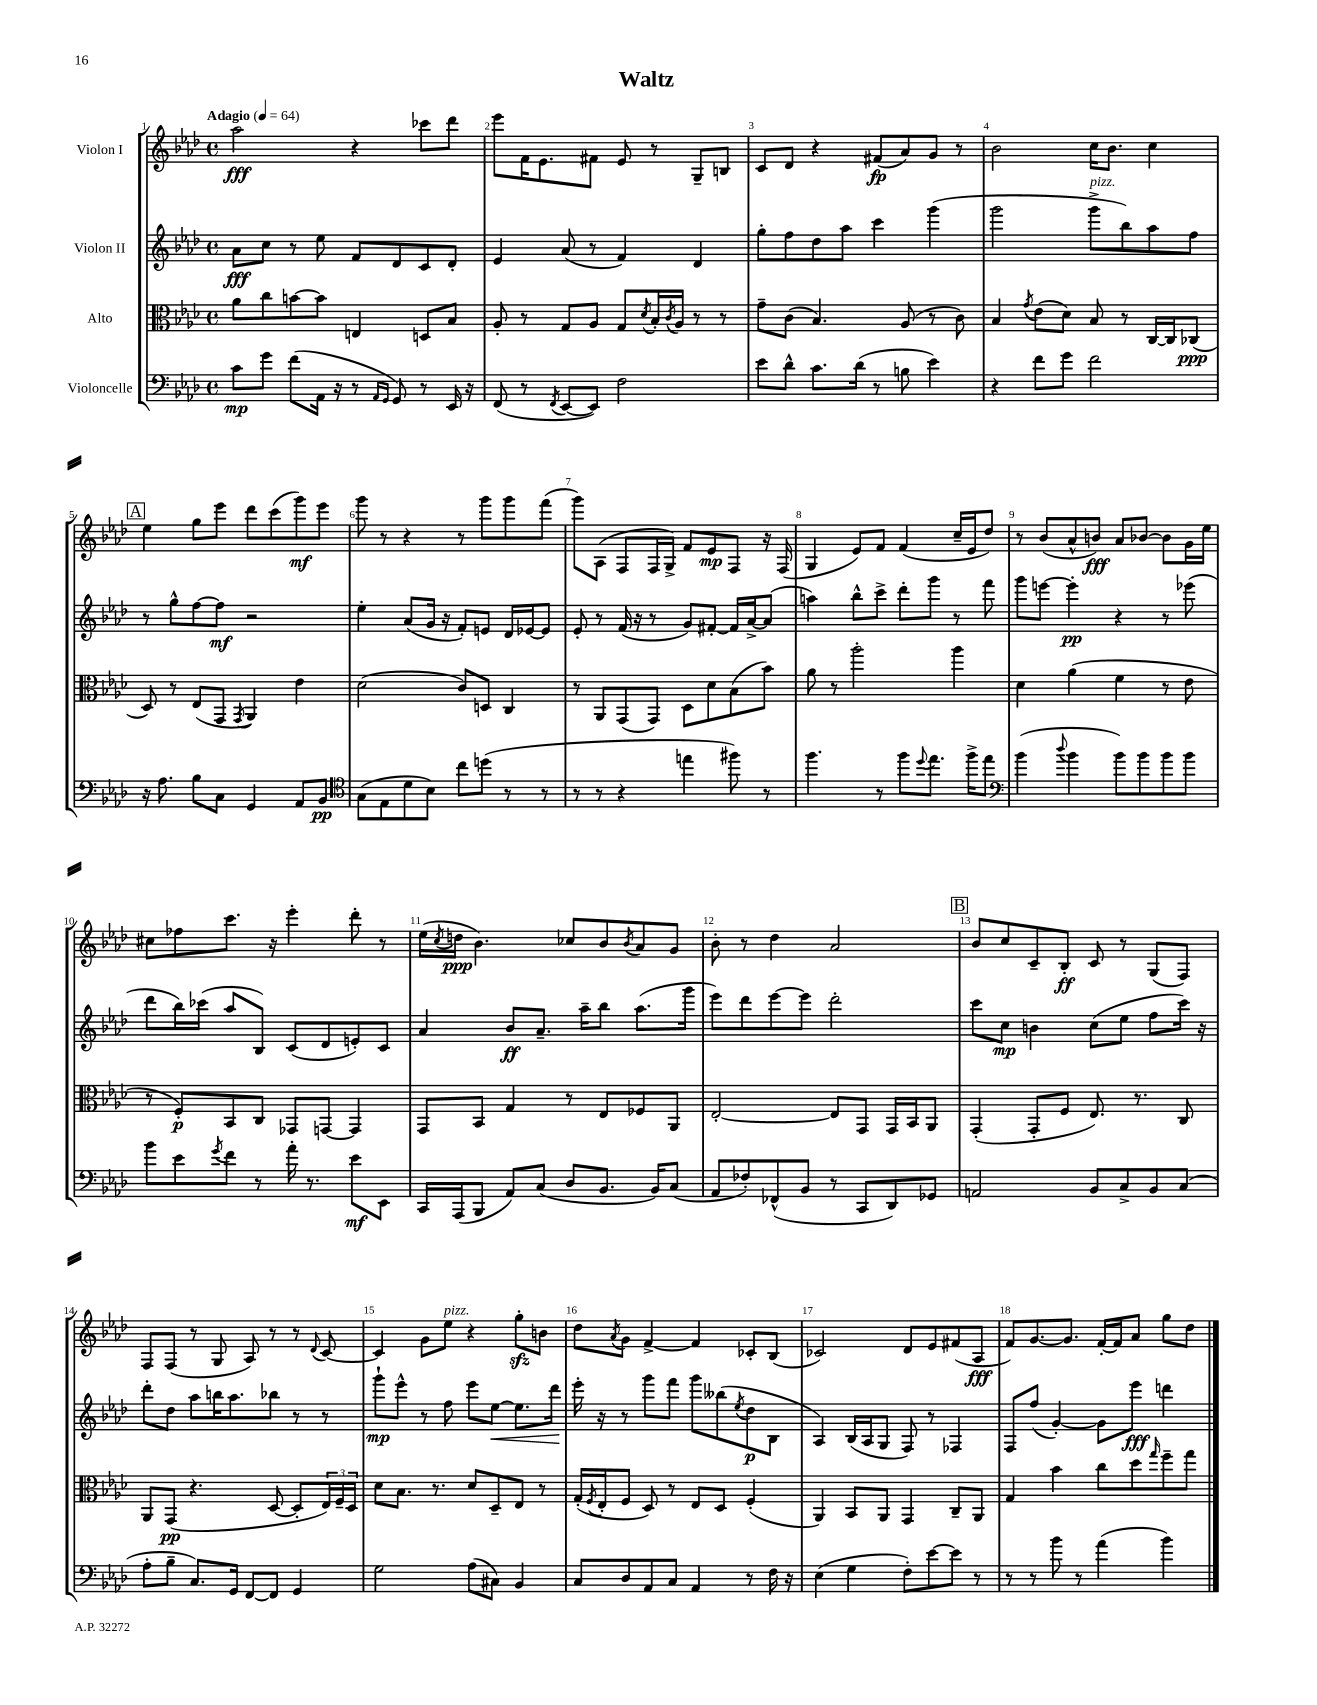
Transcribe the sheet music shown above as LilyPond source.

\header { title = "Waltz" }
<<
\new StaffGroup <<
\new Staff = "s0" \with { instrumentName = "Violon I" } {
    \clef treble \key aes \major \defaultTimeSignature \time 4/4 \tempo "Adagio" 4 = 64
    aes''2\fff r4 ces'''8 des'''8 |
    ees'''8 f'16 ees'8. fis'8 ees'8 r8 g8-- b8 |
    c'8 des'8 r4 fis'8\fp( aes'8) g'8 r8 |
    bes'2 c''16 bes'8. c''4 |
    \mark \markup { \box "A" } ees''4 g''8 ees'''8 des'''8 c'''8( g'''8\mf) ees'''8 |
    g'''8 r8 r4 r8 g'''8 g'''8 f'''8( |
    g'''8) aes8( f8 f16 g16->) f'8 ees'8\mp f8 r16 f16( |
    g4 ees'8) f'8 f'4( c''16-- ees'16 des''8) |
    r8 bes'8( aes'8-^ b'8\fff) aes'8 bes'8~ bes'8 g'16 ees''16 |
    cis''8 fes''8 c'''8. r16 ees'''4-. des'''8-. r8 |
    ees''16( \acciaccatura { c''8 } d''16\ppp bes'4.) ces''8 bes'8 \acciaccatura { bes'8 } aes'8 g'8 |
    bes'8-. r8 des''4 aes'2 |
    \mark \markup { \box "B" } bes'8 c''8 c'8-- bes8-.\ff c'8 r8 g8( f8) |
    f8 f8( r8 g8 aes8) r8 r8 \appoggiatura { des'8 } c'8~ |
    c'4 g'8 ees''8^\markup { \italic "pizz." } r4 g''8-.\sfz b'8 |
    des''8 \acciaccatura { aes'8 } g'8 f'4~-> f'4 ces'8-. bes8( |
    ces'2) des'8 ees'8 fis'8( aes8\fff |
    f'8) g'8.~ g'8. f'16~-. f'16 aes'8 g''8 des''8 \bar "|." |
}
\new Staff = "s1" \with { instrumentName = "Violon II" } {
    \clef treble \key aes \major \defaultTimeSignature \time 4/4
    aes'8\fff c''8 r8 ees''8 f'8 des'8 c'8 des'8-. |
    ees'4 aes'8( r8 f'4) des'4 |
    g''8-. f''8 des''8 aes''8 c'''4 g'''4( |
    g'''2 g'''8->^\markup { \italic "pizz." } bes''8) aes''8 f''8 |
    \mark \markup { \box "A" } r8 g''8-^ f''8~ f''8\mf r2 |
    ees''4-. aes'8( g'16 r16 f'8-.) e'8 des'16 ees'16~ ees'8 |
    ees'8-. r8 f'16( r16 r8 g'8) fis'8~-. fis'16 aes'16~-> aes'8( |
    a''4) bes''8-^ c'''8-> des'''8-. g'''8 r8 f'''8 |
    g'''8 e'''8~ e'''4-.\pp r4 r8 ees'''8( |
    des'''8 bes''16) ces'''16( aes''8 bes8) c'8( des'8 e'8-.) c'8 |
    aes'4 bes'8\ff aes'8.-- aes''16-- bes''8 aes''8.( g'''16 |
    ees'''8) des'''8 ees'''8~ ees'''8 des'''2-. |
    \mark \markup { \box "B" } c'''8 c''8\mp b'4 c''8( ees''8 f''8 c'''16) r16 |
    des'''8-. des''8 aes''8 b''16 aes''8. bes''8 r8 r8 |
    g'''8-!\mp ees'''8-^ r8 f''8 ees'''8 ees''8~\< ees''8. des'''16\! |
    ees'''16-. r16 r8 g'''8 f'''8 g'''8 beses''8( \acciaccatura { ees''8 } des''8\p bes8 |
    aes4) bes16( aes16 g8 f8) r8 fes4 |
    f8 f''8( g'4~-.) g'8 ees'''8\fff d'''4 \bar "|." |
}
\new Staff = "s2" \with { instrumentName = "Alto" } {
    \clef alto \key aes \major \defaultTimeSignature \time 4/4
    aes'8 c''8 b'8~ b'8 e4 d8 bes8 |
    aes8-. r8 g8 aes8 g8 \acciaccatura { des'8 } bes16-. \acciaccatura { c'8 } aes16 r8 r8 |
    g'8-- c'8( bes4.) aes8( r8 c'8) |
    bes4 \acciaccatura { g'8 } ees'8( des'8) bes8 r8 c16~ c16 ces8\ppp( |
    \mark \markup { \box "A" } des8) r8 ees8( g,8 \acciaccatura { g,8 } aes,4) ees'4 |
    des'2( c'8) d8 c4 |
    r8 aes,8 g,8( g,8) des8 des'8 bes8( bes'8) |
    aes'8 r8 aes''2-. aes''4 |
    des'4 aes'4( f'4 r8 ees'8 |
    r8 f8-.\p) bes,8 c8 ges,8 g,8~ g,4 |
    g,8 bes,8 g4 r8 ees8 fes8 aes,8 |
    ees2~-. ees8 g,8 g,16 bes,16 aes,8 |
    \mark \markup { \box "B" } g,4-.( g,8-. f8 ees8.) r8. c8 |
    aes,8 g,8\pp( r4. des8~ des8-. \tuplet 3/2 { ees16) f16-- des16 } |
    des'8 bes8. r8. des'8 des8-- ees8 r8 |
    g16-.( \acciaccatura { f8 } ees16-. f8 des8) r8 ees8 des8 f4-.( |
    aes,4) bes,8 aes,8 g,4 c8-- aes,8 |
    g4 bes'4 c''8 des''8 \grace { g''16 } f''8-- g''8 \bar "|." |
}
\new Staff = "s3" \with { instrumentName = "Violoncelle" } {
    \clef bass \key aes \major \defaultTimeSignature \time 4/4
    c'8\mp g'8 f'8( aes,16 r16 r8 \grace { aes,16 g,16 } g,8) r8 ees,16 r16 |
    f,8( r8 \acciaccatura { f,8 } ees,8~ ees,8) f2 |
    ees'8 des'8-^ c'8. des'16( r8 b8 ees'4) |
    r4 f'8 g'8 f'2 |
    \mark \markup { \box "A" } r16 aes8. bes8 c8 g,4 aes,8 bes,8\pp |
    \clef tenor g8( ees8 des'8 bes8) c''8 d''8( r8 r8 |
    r8 r8 r4 e''4 fis''8) r8 |
    f''4. r8 f''8 \appoggiatura { des''8 } ees''8. f''16-> ees''8 |
    \clef bass bes'4( \appoggiatura { des''8 } bes'4 bes'8) bes'8 bes'8 bes'8 |
    bes'8 ees'8 \acciaccatura { g'8 } f'8 r8 aes'16-. r8. ees'8\mf ees,8 |
    c,16 aes,,16( bes,,8 aes,8) c8( des8 bes,8. bes,16) c8( |
    aes,8 fes8-.) fes,8-^( bes,8 r8 c,8 des,8) ges,8 |
    \mark \markup { \box "B" } a,2 bes,8 c8-> bes,8 c8( |
    aes8-. bes8-- c8.) g,16 f,8~ f,8 g,4 |
    g2 aes8( cis8) bes,4 |
    c8 des8 aes,8 c8 aes,4 r8 f16 r16 |
    ees4( g4 f8-.) ees'8~ ees'8 r8 |
    r8 r8 bes'8 r8 aes'4( bes'4) \bar "|." |
}
>>
>>
\layout { \context { \Score \override BarNumber.break-visibility = ##(#f #t #t) barNumberVisibility = #all-bar-numbers-visible } }
